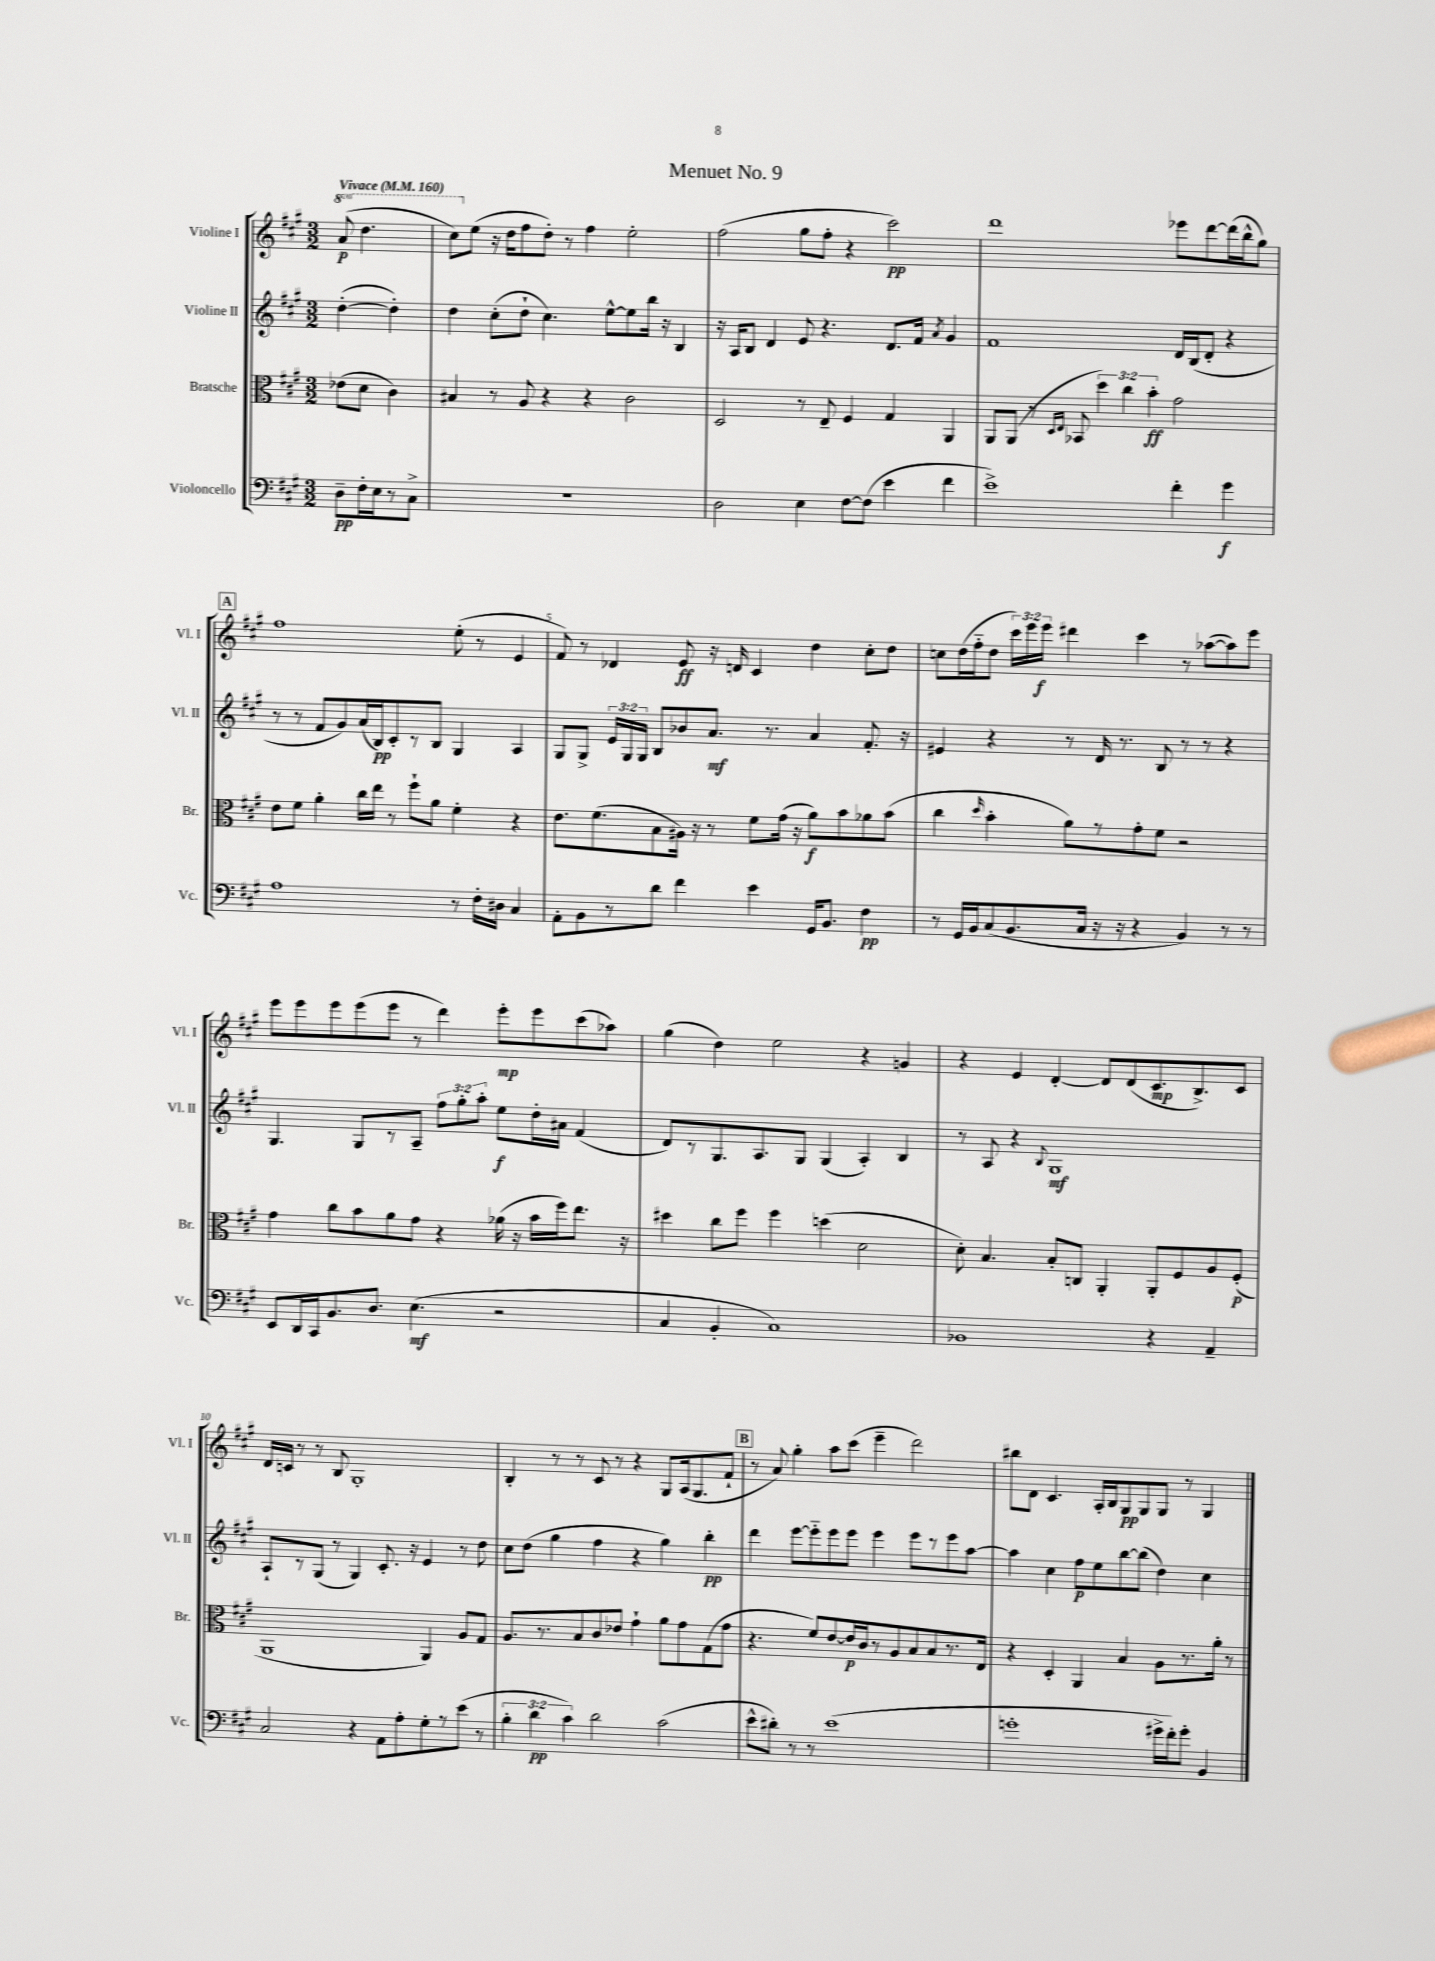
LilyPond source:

\header { title = "Menuet No. 9" }
<<
\new StaffGroup <<
\new Staff = "s0" \with { instrumentName = "Violine I" shortInstrumentName = "Vl. I" } {
    \clef treble \key a \major \numericTimeSignature \time 3/2 \override Staff.TupletNumber.text = #tuplet-number::calc-fraction-text \set Staff.ottavationMarkups = #ottavation-simple-ordinals \partial 2 \tempo "Vivace" 4 = 160
    \autoBeamOff \ottava #1 a''8\p( d'''4. |
    cis'''8[) \ottava #0 e''8]( r16 d''16[ fis''8 d''8]-.) r8 fis''4 e''2-. |
    fis''2( gis''8[ fis''8]-. r4 cis'''2\pp) |
    d'''1 ees'''8[ d'''8~ d'''16( b''16-^ gis''8]) |
    \mark \markup { \box "A" } fis''1 e''8-.( r8 e'4 |
    fis'8) r8 des'4 e'8\ff r16 d'16 cis'4 d''4 cis''8[-. d''8] |
    c''8[ d''16( fis''16-_ d''8] \tuplet 3/2 { cis'''16[) e'''16 e'''16]\f } dis'''4 cis'''4 r8 aes''8[~( aes''8) e'''8] |
    e'''8[ e'''8 e'''8 e'''8( e'''8] r8 d'''4) e'''8[-.\mp e'''8 cis'''8( aes''8]) |
    gis''4( d''4) e''2 r4 g'4 |
    r4 e'4 d'4~-. d'8[ d'8( cis'8.\mp b8.->) cis'8] |
    d'16[ c'16] r8 r8 b8 gis1-. |
    b4-. r8 r8 cis'8 r8 r4 gis8[ a16( gis8. fis'8]-! |
    \mark \markup { \box "B" } r8 a'8) gis''4-. a''8[ cis'''8]( e'''4-- d'''2) |
    bis''8[ d'8] cis'4. a16[-. b16 gis8\pp gis8 gis8] r8 gis4 \bar "|." |
}
\new Staff = "s1" \with { instrumentName = "Violine II" shortInstrumentName = "Vl. II" } {
    \clef treble \key a \major \numericTimeSignature \time 3/2 \override Staff.TupletNumber.text = #tuplet-number::calc-fraction-text \partial 2
    \autoBeamOff d''4~-.( d''4-.) |
    d''4 cis''8[-.( d''8]-! cis''4.) e''8[~-^ e''8 b''16] r16 b4 |
    r16 a16[ b8] d'4 e'8 r4. d'8.[ fis'16] \acciaccatura { a'8 } gis'4 |
    fis'1 d'16[ b16( d'8]-. r4 |
    \mark \markup { \box "A" } r8 r8 fis'8[ gis'8) a'16( b16\pp) cis'8-. r8 b8] gis4 a4 |
    gis8[ gis8]-> \tuplet 3/2 { e'16[ gis16 gis16] } b8[ bes'8 a'8.]\mf r8. a'4 fis'8.-. r16 |
    eis'4 r4 r8 d'16 r8. b8 r8 r8 r4 |
    gis4. gis8[ r8 a8]-- \tuplet 3/2 { fis''8[ gis''8-. a''8]-. } e''8[\f d''16-. ais'16] fis'4( |
    d'8[) r8 gis8. a8. gis8] gis4( a4-.) b4 |
    r8 a8 r4 \appoggiatura { b8 } gis1\mf |
    a8[-! r8 gis8]( r8 gis4) cis'8.-. r16 e'4 r8 d''8 |
    cis''8[ d''8]( gis''4 fis''4 r4 gis''4) b''4-.\pp |
    \mark \markup { \box "B" } d'''4 e'''8[~ e'''8-_ e'''8 e'''8] e'''4 e'''8[ r8 e'''8 a''8]~ |
    a''4 cis''4 fis''8[\p e''8 b''8~ b''8]( d''4) cis''4 \bar "|." |
}
\new Staff = "s2" \with { instrumentName = "Bratsche" shortInstrumentName = "Br." } {
    \clef alto \key a \major \numericTimeSignature \time 3/2 \override Staff.TupletNumber.text = #tuplet-number::calc-fraction-text \partial 2
    \autoBeamOff ees'8[( d'8] cis'4) |
    bis4 r8 a8 r4 r4 cis'2 |
    d2 r8 e8-- fis4 gis4 a,4 |
    a,8[ a,8]( r8 \grace { d16[ e16] } bes,8 \tuplet 3/2 { d''4) cis''4 b'4-.\ff } gis'2 |
    \mark \markup { \box "A" } e'8[ fis'8] a'4-. cis''16[ e''16] r8 fis''8[-! a'8] fis'4-. r4 |
    e'8.[ fis'8.( b8 ais16]) r16 r8 fis'8[ gis'16]( r16 a'8[\f) b'8 aes'8 b'8]( |
    cis''4 \grace { d''16 } b'4-. a'8[) r8 gis'8-. fis'8] r2 |
    gis'4 cis''8[ b'8 a'8 gis'8] r4 aes'16( r16 b'16[ fis''16) e''8.] r16 |
    dis''4 cis''8[ fis''8] fis''4 d''4( d'2 |
    d'8-.) b4. b8[-. c8] a,4-. a,8[-. fis8 a8 fis8]-.\p( |
    a,1 a,4) a8[ gis8] |
    a8.[ r8. b8 cis'8 ees'8] gis'4-! a'8[ gis'8 gis8( gis'8] |
    \mark \markup { \box "B" } r4. fis'8[) e'8~ e'16\p cis'16 r8 a8 b8 b8 r8. e16] |
    r4 d4-. a,4 b4 a8[ r8. a'16]-. r8 \bar "|." |
}
\new Staff = "s3" \with { instrumentName = "Violoncello" shortInstrumentName = "Vc." } {
    \clef bass \key a \major \numericTimeSignature \time 3/2 \override Staff.TupletNumber.text = #tuplet-number::calc-fraction-text \partial 2
    \autoBeamOff d8[--\pp fis16-. e16 r8 cis8]-> |
    R1. |
    d2 e4 fis8[~ fis8]( e'4 fis'4 |
    e'1->) fis'4-. gis'4\f |
    \mark \markup { \box "A" } a1 r8 fis16[-. dis16] cis4 |
    a,8[-. b,8 r8 d'8] fis'4 e'4 gis,16[ b,8.] fis4\pp |
    r8 gis,16[ b,16 cis8( b,8. cis16] r16 r16 r4 b,4) r8 r8 |
    e,8[ d,16 cis,16 b,8. d8.] e4.\mf( r2 |
    cis4 b,4-. cis1) |
    bes,1 r4 a,4-- |
    cis2 r4 a,8[ a8-. gis8-. r8 e'8]( r8 |
    \tuplet 3/2 { b4-. d'4\pp cis'4) } d'2 cis'2( |
    \mark \markup { \box "B" } e'8[-^ dis'8]-.) r8 r8 e'1( |
    g'1-. gis'16[-> fis'16-.) gis'8]-. b,4 \bar "|." |
}
>>
>>
\layout { \context { \Score \override BarNumber.break-visibility = ##(#f #t #t) barNumberVisibility = #(every-nth-bar-number-visible 5) } }
